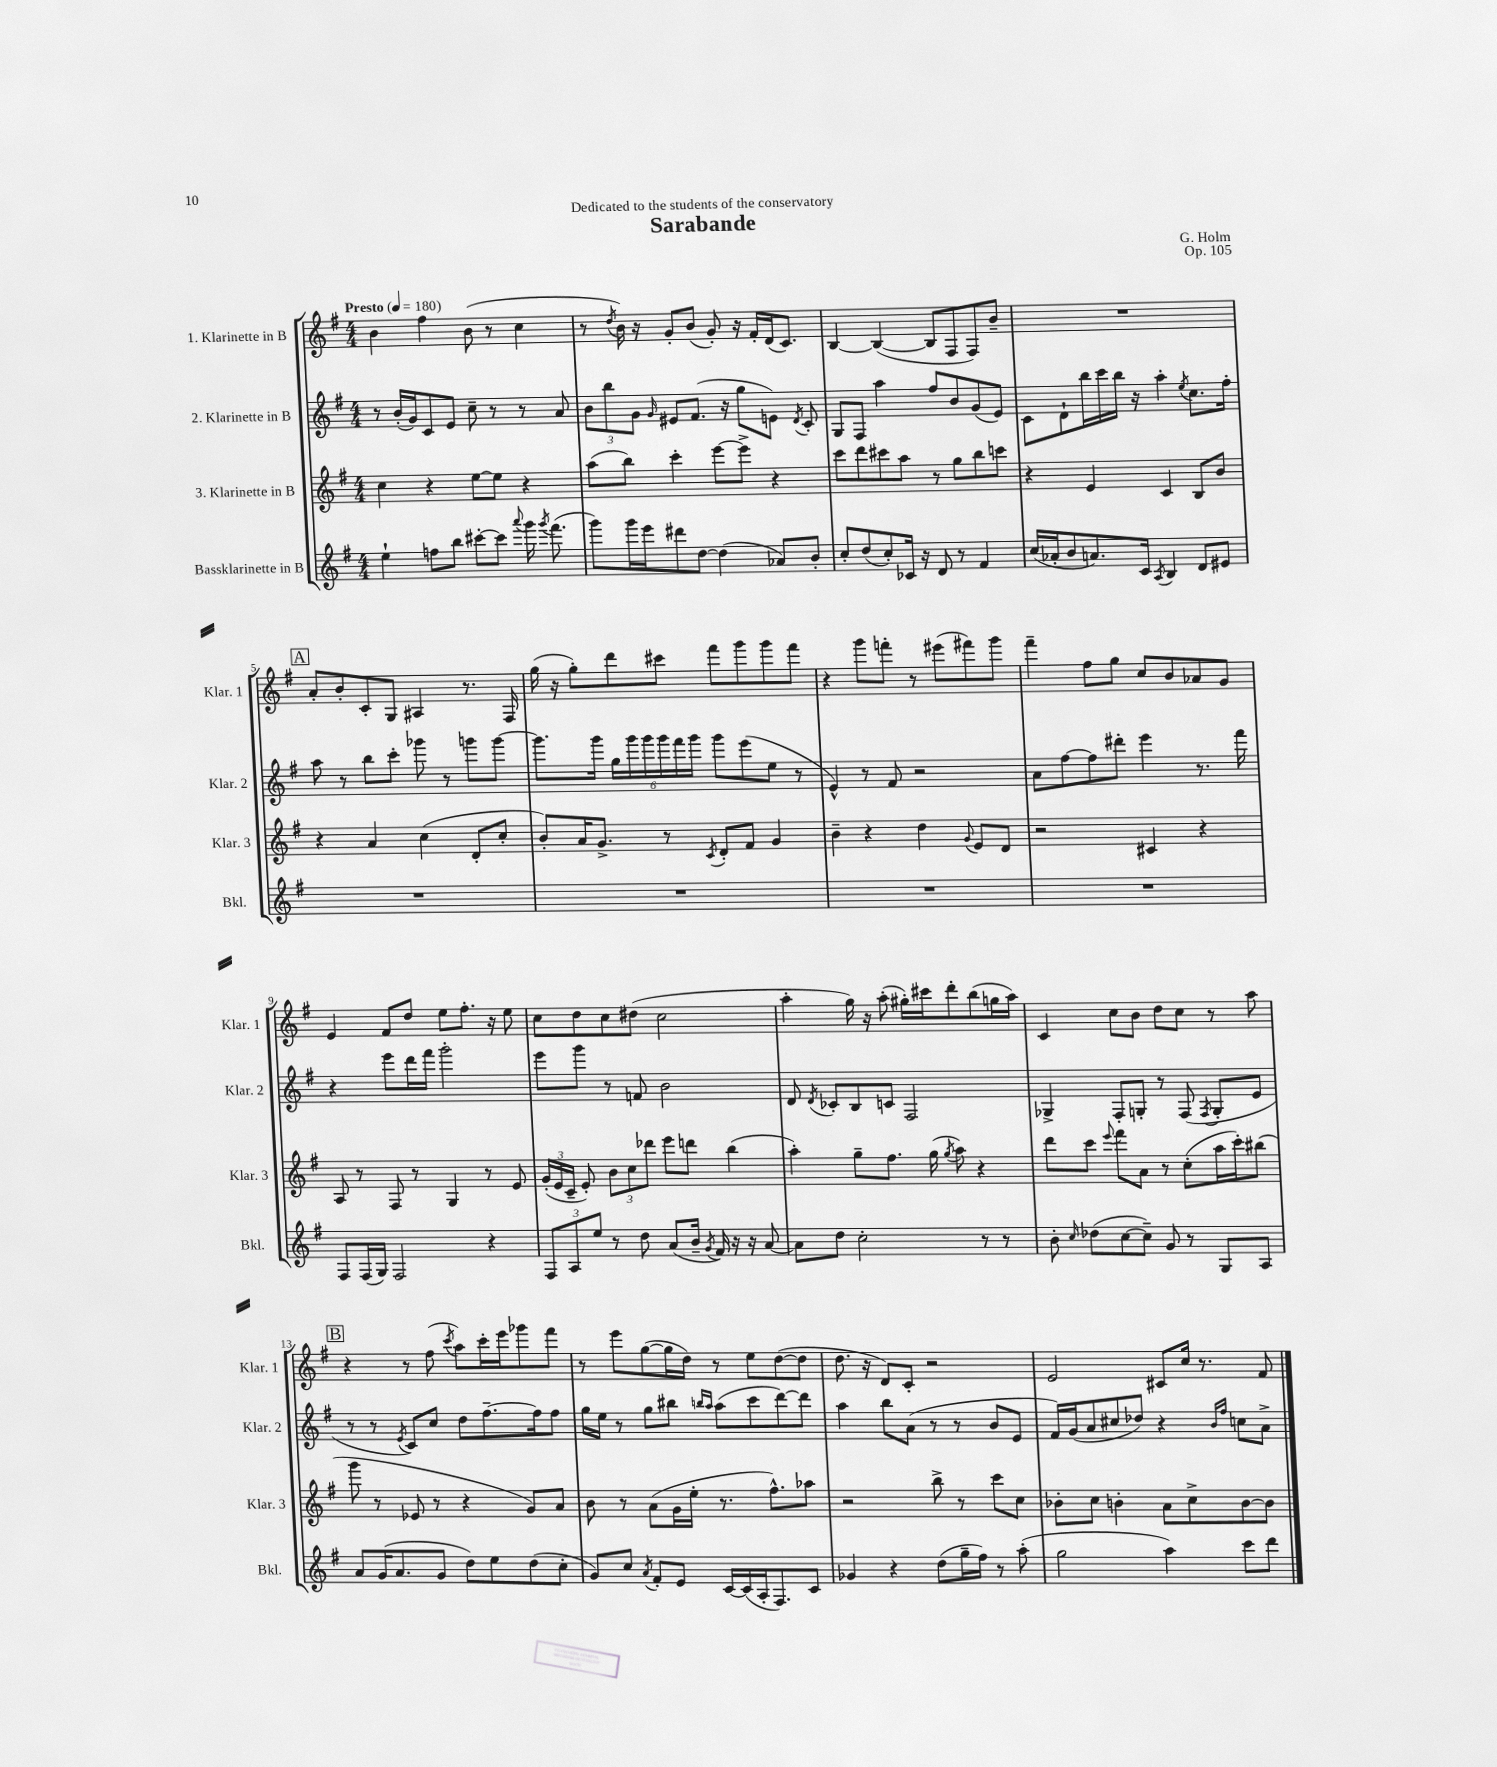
\header { title = "Sarabande" composer = "G. Holm" dedication = "Dedicated to the students of the conservatory" opus = "Op. 105" }
<<
\new StaffGroup <<
\new Staff = "s0" \with { instrumentName = "1. Klarinette in B" shortInstrumentName = "Klar. 1" } {
    \clef treble \key g \major \numericTimeSignature \time 4/4 \tempo "Presto" 4 = 180
    \autoBeamOff b'4 fis''4 b'8( r8 c''4 |
    r8 \acciaccatura { d''8 } b'16) r16 g'8[-. b'8]( g'8-.) r16 fis'16[-. d'16( c'8.]) |
    b4~ b4~( b8[ fis8 fis8) b'8]-- |
    R1 |
    \mark \markup { \box "A" } a'8[-. b'8-. c'8-. g8] ais4 r8. fis16 |
    g''16( r16 g''8[-.) d'''8 cis'''8] fis'''8[ g'''8 g'''8 fis'''8] |
    r4 g'''8[ f'''8]-. r8 eis'''8[( fis'''8) g'''8] |
    fis'''4-- fis''8[ g''8] c''8[ b'8 aes'8 g'8] |
    e'4 fis'8[ d''8] e''8[ fis''8.]-. r16 e''8 |
    c''8[ d''8 c''8 dis''8]( c''2 |
    a''4-. g''16) r16 a''8-.( gis''16[-.) cis'''16 d'''8-. b''8( g''16 a''16]) |
    c'4 c''8[ b'8] d''8[ c''8] r8 a''8 |
    \mark \markup { \box "B" } r4 r8 fis''8( \acciaccatura { c'''8 } a''8[) c'''16-. e'''16 ges'''8 fis'''8] |
    r8 e'''8[ g''8~( g''16 d''16]) r8 e''8[ d''8~( d''8] |
    d''8. r16 d'8[) c'8]-. r2 |
    e'2 cis'8[ c''16] r8. fis'8 \bar "|." |
}
\new Staff = "s1" \with { instrumentName = "2. Klarinette in B" shortInstrumentName = "Klar. 2" } {
    \clef treble \key g \major \numericTimeSignature \time 4/4
    \autoBeamOff r8 b'16[-.( g'16) c'8 e'8] c''8-- r8 r8 a'8 |
    \tuplet 3/2 { b'8[ b''8 g'8] } \grace { g'16 } eis'8[ fis'8.]( r16 g''8[ e'8]) \acciaccatura { d'8 } c'8-. |
    g8[ fis8] a''4 fis''8[ b'8 g'8( e'8]) |
    c'8[ d'8-! b''16 c'''16 b''16] r16 a''4-. \acciaccatura { e''8 } c''8.[ fis''16]-. |
    \mark \markup { \box "A" } a''8 r8 b''8[ c'''8]-. ges'''8 r8 g'''8[ g'''8]~ |
    g'''8.[ g'''16] \tuplet 6/4 { g''16[ g'''16 g'''16 g'''16 fis'''16 g'''16] } g'''8[ e'''8( e''8] r8 |
    e'4-^) r8 fis'8 r2 |
    a'8[ fis''8~ fis''8 dis'''8]-. e'''4 r8. fis'''16 |
    r4 e'''8[ d'''16 fis'''16] g'''2-. |
    e'''8[ g'''8] r8 f'8 b'2 |
    d'8 \acciaccatura { d'8 } ces'8[-. b8 c'8] fis2 |
    ges4-> fis8[-. g8]-. r8 fis8( \acciaccatura { fis8 } g8[-. e'8] |
    \mark \markup { \box "B" } r8 r8 \acciaccatura { e'8 } c'8[) c''8] d''8[ fis''8.~-- fis''16 fis''8] |
    g''16[ e''16] r8 g''8[ bis''8] \grace { b''16[ a''16] } a''8[( c'''8 d'''8~) d'''8] |
    a''4 b''8[ a'8]( r8 r8 b'8[ e'8] |
    fis'16[) g'16( a'8 cis''8 des''8]) r4 \grace { b'16[ fis''16] } c''8[ a'8]-> \bar "|." |
}
\new Staff = "s2" \with { instrumentName = "3. Klarinette in B" shortInstrumentName = "Klar. 3" } {
    \clef treble \key g \major \numericTimeSignature \time 4/4
    \autoBeamOff c''4 r4 e''8[~ e''8] r4 |
    a''8[( b''8]) c'''4-. e'''8[~ e'''8]-> r4 |
    c'''8[ d'''8 cis'''8 a''8] r8 g''8[ b''8 c'''8] |
    r4 e'4 c'4 b8[ b'8] |
    \mark \markup { \box "A" } r4 a'4 c''4( d'8[-. c''8]-. |
    b'8[-.) a'16 g'8.]-> r8 \acciaccatura { c'8 } d'8[-. fis'8] g'4 |
    b'4-- r4 d''4 \appoggiatura { g'8 } e'8[ d'8] |
    r2 cis'4 r4 |
    a8 r8 fis8 r8 g4 r8 e'8 |
    \tuplet 3/2 { g'16[-.( e'16 c'16]-- } e'8-.) \tuplet 3/2 { b'8[ c''8 des'''8] } e'''8[ d'''8] b''4( |
    a''4-.) g''8[-- fis''8.] g''16( \acciaccatura { g''8 } a''8) r4 |
    d'''8[ c'''8] \appoggiatura { e'''8 } fis'''8[ a'8] r8 c''8[-.( a''16 c'''16-.) bis''8]( |
    \mark \markup { \box "B" } g'''8 r8 ees'8 r8 r4 g'8[) a'8] |
    b'8 r8 a'8[( g'16 e''16]-. r8. fis''8.[-^) aes''8] |
    r2 b''8-> r8 c'''8[ c''8] |
    bes'8[-. c''8] b'4-. a'8[ c''8-> b'8~ b'8] \bar "|." |
}
\new Staff = "s3" \with { instrumentName = "Bassklarinette in B" shortInstrumentName = "Bkl." } {
    \clef treble \key g \major \numericTimeSignature \time 4/4
    \autoBeamOff e''4-! f''8[ b''8] cis'''8[~-. cis'''8] \appoggiatura { a'''8 } g'''16 \acciaccatura { g'''8 } fis'''8.( |
    g'''8[) g'''16 e'''16 dis'''8 d''8]~ d''4( aes'8[) b'8]-. |
    c''8[-. d''8( c''8-.) ces'16] r16 d'8 r8 fis'4 |
    c''16[( aes'16-. b'8 a'8.) c'16] \acciaccatura { a8 } b4 d'8[ eis'8] |
    \mark \markup { \box "A" } R1 |
    R1 |
    R1 |
    R1 |
    fis8[ fis16( g16]) fis2 r4 |
    \tuplet 3/2 { fis8[ a8 e''8] } r8 d''8 a'8[( b'16]-- \acciaccatura { g'8 } fis'16) r16 r16 a'8~ |
    a'8[ d''8] c''2-. r8 r8 |
    b'8-. \grace { c''16 } des''8[( c''8~ c''8]--) g'8 r8 g8[ a8] |
    \mark \markup { \box "B" } a'8[ g'16( a'8. g'8] d''8[) e''8 d''8( c''8]-. |
    g'8[) c''8] \acciaccatura { a'8 } fis'8[-. e'8] c'16[~ c'16( a16-. fis8.) c'8] |
    ges'4 r4 d''8[( g''16-- fis''16]) r8 a''8-.( |
    g''2 a''4) c'''8[ d'''8] \bar "|." |
}
>>
>>
